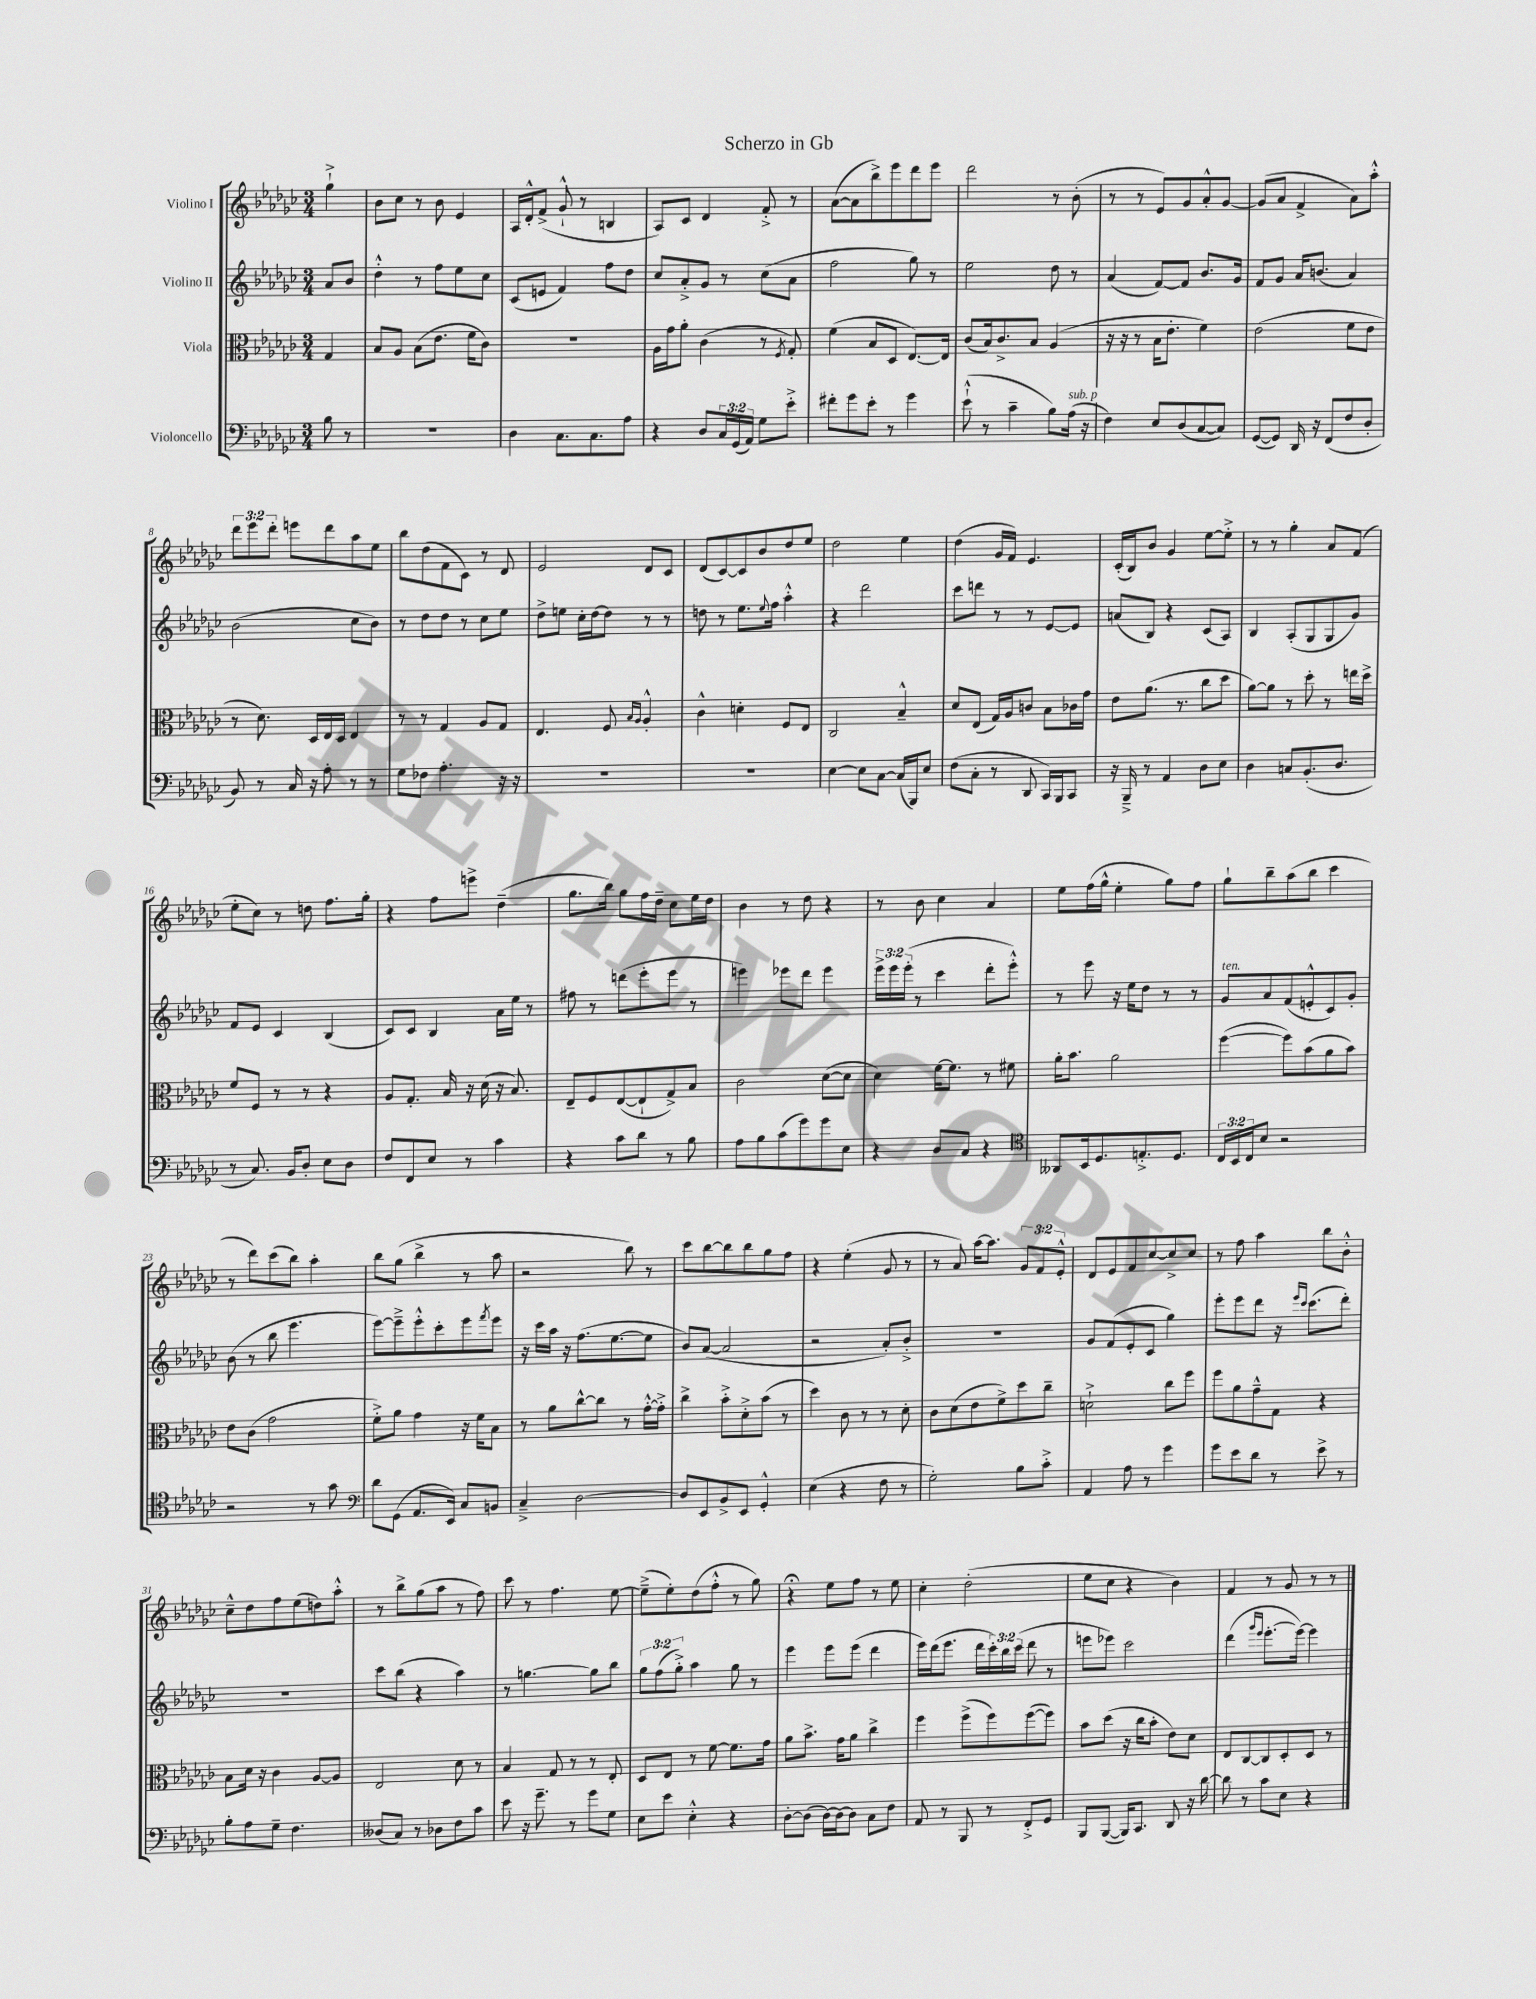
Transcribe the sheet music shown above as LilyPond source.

\header { title = "Scherzo in Gb" }
<<
\new StaffGroup <<
\new Staff = "s0" \with { instrumentName = "Violino I" } {
    \clef treble \key ges \major \numericTimeSignature \time 3/4 \override Staff.TupletNumber.text = #tuplet-number::calc-fraction-text \partial 4
    ges''4-!-> |
    bes'8 ces''8 r8 bes'8 ees'4 |
    aes16 des'16-.-^ f'8->( ges'8-!-^ r8 b4 |
    aes8) ces'8 des'4 f'8-.-> r8 |
    aes'8~( aes'8 bes''8->) ees'''8 des'''8 ees'''8 |
    des'''2 r8 bes'8-.( |
    r8 r8 ees'8) ges'8 aes'8-.-^ ges'8~ |
    ges'8( aes'8 f'4-> aes'8) aes''8-.-^ |
    \tuplet 3/2 { des'''8 ees'''8 des'''8-. } e'''8 des'''8 aes''8 ees''8 |
    bes''8 des''8( f'8 ces'8) r8 des'8 |
    ees'2 des'8 ces'8 |
    des'8( ces'8~) ces'8 bes'8 des''8 ees''8 |
    des''2 ees''4 |
    des''4( ges'16 f'16) ees'4. |
    ces'16-.( bes16) bes'8 ges'4 ees''8~ ees''8-.-> |
    r8 r8 ges''4-. aes'8 f'8( |
    ees''8-. ces''8) r8 d''8 f''8. ges''16-. |
    r4 f''8 e'''8-> des''4--( |
    ges''8. bes''16) ges''8 f''16 des''16-- ces''8 ees''16 des''16 |
    bes'4 r8 des''8 r4 |
    r8 bes'8 ces''4 aes'4 |
    ees''8 f''16( ges''16-^ ees''4-. ges''8) f''8 |
    ges''8-! bes''8-- aes''8( bes''8 ces'''4 |
    r8 des'''8) ces'''8( bes''8) aes''4-. |
    bes''8 ges''8( bes''4-> r8 aes''8 |
    r2 bes''8) r8 |
    ces'''8 bes''8~ bes''8 bes''8 ges''8 f''8 |
    r4 ees''4-.( ges'8 r8 |
    r8 aes'8) aes''16~ aes''8. \tuplet 3/2 { ges'8 f'8 ees'8-.-^ } |
    des'8 ees'8 f'8 ces''8~ ces''8-> ces''8 |
    r8 f''8 aes''4 bes''8 bes'8-.-^ |
    ces''8---^ des''8 f''8 ees''8( d''8) aes''8-.-^ |
    r8 bes''8-> ges''8( aes''8 r8 f''8) |
    ces'''8 r8 f''4. ees''8~ |
    ees''8--->( ees''8-.) des''8( f''8-.-^ r8 ges''8) |
    r4\fermata ees''8 f''8 r8 ees''8 |
    ces''4-. des''2-.( |
    ees''8 ces''8 r4 bes'4) |
    f'4 r8 ges'8 r8 r8 \bar "|." |
}
\new Staff = "s1" \with { instrumentName = "Violino II" } {
    \clef treble \key ges \major \numericTimeSignature \time 3/4 \override Staff.TupletNumber.text = #tuplet-number::calc-fraction-text \partial 4
    aes'8 bes'8 |
    des''4-.-^ r8 f''8 ees''8 ces''8 |
    ces'8( e'8 f'4) f''8 des''8 |
    ces''8 aes'8-.-> ges'8 r8 ces''8( aes'8 |
    f''2 ges''8) r8 |
    ees''2 des''8 r8 |
    aes'4( f'8~) f'8 bes'8. ges'16 |
    f'8 ges'8 aes'16 b'8.( aes'4) |
    bes'2( ces''8 bes'8) |
    r8 des''8 des''8 r8 ces''8 ees''8 |
    des''8-> e''8 ces''16-. des''16~ des''8 r8 r8 |
    d''8 r8 ees''8. \appoggiatura { ees''8 } f''16 aes''4-.-^ |
    r4 des'''2 |
    ces'''8 d'''8 r8 r8 ees'8~ ees'8 |
    a'8( bes8) r4 ces'8( aes8) |
    bes4 aes8-.( ges8 ges8 ges'8) |
    f'8 ees'8 ces'4 bes4( |
    ces'8) ces'8 bes4 aes'16 ees''16 r8 |
    fis''8 r8 d'''8( ees'''8-. ees'''8 r8 |
    e'''4) ees'''8 des'''8 ees'''4 |
    \tuplet 3/2 { ees'''16-> ees'''16 ees'''16-.( } r8 ces'''4 des'''8-. ees'''8-.-^) |
    r8 ees'''8 r16 ees''16 des''8 r8 r8 |
    ges'8^\markup { \italic "ten." } aes'8 f'8( e'8-.-^ ces'8) ges'8-. |
    bes'8( r8 bes''8 ees'''4. |
    ees'''8~) ees'''8---> ees'''8-.-^ ces'''8-. ees'''8 \acciaccatura { f'''8 } ees'''8 |
    r16 ces'''16 aes''16 r16 f''8.( ees''8.~ ees''8 |
    bes'8) aes'8~( aes'2 |
    r2 aes'8-.) bes'8-.-> |
    R2. |
    ges'8 f'8( ees'8-. ces'8 ges''4) |
    ees'''8-. ees'''8 des'''8 r16 \grace { ees'''16 ces'''16 } ces'''8.( des'''8-.) |
    R2. |
    ces'''8 bes''8( r4 aes''4) |
    r8 g''4.~ g''8 bes''8 |
    \tuplet 3/2 { ges''8 f''8( ges''8-.->) } aes''4 ges''8 r8 |
    ees'''4 ees'''8 ees'''8( des'''4 |
    ees'''16) des'''16( ees'''8. des'''16 \tuplet 3/2 { ces'''16-.) bes''16 ces'''16( } des'''8 r8 |
    e'''8 ees'''8) ces'''2 |
    des'''4( \grace { ges'''16 ees'''16 } ees'''8.~-. ees'''16~) ees'''4 \bar "|." |
}
\new Staff = "s2" \with { instrumentName = "Viola" } {
    \clef alto \key ges \major \numericTimeSignature \time 3/4 \partial 4
    ges4 |
    bes8 aes8 bes8( ees'8. f'16 ces'8) |
    R2. |
    aes16 ges'16 aes'8-. ces'4( r8 \acciaccatura { f8 } ges8-.) |
    f'4( bes8 des8 ees8.~) ees16 |
    ces'8( bes16) ces'8.-> bes8 aes4( |
    r16 r16 r8 bes16 ees'8.-. f'4) |
    ees'2( f'8 ees'8 |
    r8 des'8.) des16 ees16 des16 ees4 |
    r8 r8 ges4 aes8 ges8 |
    ees4. f8 \grace { bes16 aes16 } aes4-.-^ |
    ces'4-^ d'4-. f8 ees8 |
    ces2 bes4---^ |
    des'8 ees8( ges16) aes16 c'8 bes8 ces'16 ges'16 |
    ees'8 aes'8.( r8. ces''8 des''8 |
    aes'8~) aes'8 r8 des''8-. r8 e''16 des''16-> |
    f'8 f8 r8 r8 r4 |
    aes8 ges8.-. bes16 r16 des'16( r16 bes8.) |
    ees8-- f8 ees8~( ees8-! ges8->) bes8 |
    ces'2 des'8~( des'8 |
    des'4) f'16~ f'8. r8 fis'8 |
    aes'16-. bes'8. aes'2 |
    f''4~( f''8) bes'8( aes'8 bes'8) |
    ees'8 ces'8( ges'2 |
    f'8-.->) aes'8 ges'4 r16 f'16 bes8 |
    r8 aes'8 ces''8~-^ ces''8 r8 ges'16~-.-^ ges'16-.-> |
    ces''4-> bes'8-.-> des'8-.-> bes'8( r8 |
    des''4) ces'8 r8 r8 des'8-. |
    ces'8 des'8( ees'8 f'8->) des''8 ces''8-- |
    d'2-!-> ces''8 f''8 |
    f''8 aes'8 ges'8---^ ges8 r4 |
    bes8 des'16 r16 ces'4 aes8~ aes8 |
    ees2 des'8 r8 |
    bes4 ges8 r8 r8 ees8-. |
    des8 ees8 r8 f'8~ f'8. ges'16 |
    aes'8 bes'8.-> ges'16 aes'8 ces''4-> |
    f''4 f''8->( f''8) f''8~( f''8) |
    bes'8 des''8( r16 ces''16 bes'8-. ees'8) des'8 |
    ees8 ces8~ ces8 des8-. des8 r8 \bar "|." |
}
\new Staff = "s3" \with { instrumentName = "Violoncello" } {
    \clef bass \key ges \major \numericTimeSignature \time 3/4 \override Staff.TupletNumber.text = #tuplet-number::calc-fraction-text \partial 4
    bes8 r8 |
    R2. |
    des4 ces8. ces8. aes8 |
    r4 des8 \tuplet 3/2 { ces16 ges,16( aes,16) } ges8 ees'8-.-> |
    fis'8-. ges'8 ees'8-. r8 ges'4 |
    ees'8-!-^( r8 ces'4-- bes8) aes16^\markup { \italic "sub. p" }( r16 |
    f4) ees8 des8( ces8~ ces8) |
    ges,8~( ges,8) des,16 r16 f,8( f8 des8-. |
    bes,8) r8 ces16 r16 aes8-. r8 r8 |
    ges8 fes8 aes4.-. r16 r16 |
    R2. |
    R2. |
    ees4~ ees8 ces8~ ces16( bes,,16) ees8 |
    f8( ces8-. r8 des,8 ces,16) bes,,16 ces,8 |
    r16 bes,,16---> r8 aes,4 des8 ees8 |
    des4 c8 bes,8.-.( des8. |
    r8 ces8.) bes,16 des8-. ees8 des8 |
    f8 f,8 ees8 r8 ces'4 |
    r4 ces'8 des'8 r8 bes8 |
    aes8 bes8 ces'8( ges'8) ges'8 ees8 |
    r4 des8 ces8 r4 |
    \clef tenor aeses,8 bes,16 des8. e8.-.-> des8. |
    \tuplet 3/2 { ces16 bes,16 ces16 } bes8 r2 |
    r2 r8 ges'8 |
    \clef bass des'8 ges,8( aes,8. ees,16) ces8 b,8 |
    ces4---> des2~ |
    des8 ees,8 bes,8-> ees,8 ges,4-.-^ |
    ees4( r4 f8 r8 |
    ges2-.) bes8 ces'8-.-> |
    aes,4 aes8 r8 ges'4 |
    ges'8 ees'8 des'8 r8 ees'8-> r8 |
    bes8-. aes8 ges8-- f4. |
    deses8( ces8) r8 des8 f8 ces'8 |
    ees'8 r16 ges'8.-- r8 ges'8 ges8 |
    ees8 ees'8 ees4-.-^ r4 |
    des8~-. des8( des16~) des16~ des8 ces8 f8 |
    aes,8 r8 bes,,8 r8 f,8-.-> ges,8 |
    bes,,8 bes,,8~( bes,,16) ces,8. des,8 r16 des'16~ |
    des'8 r8 ces'8 ees8 r4 \bar "|." |
}
>>
>>
